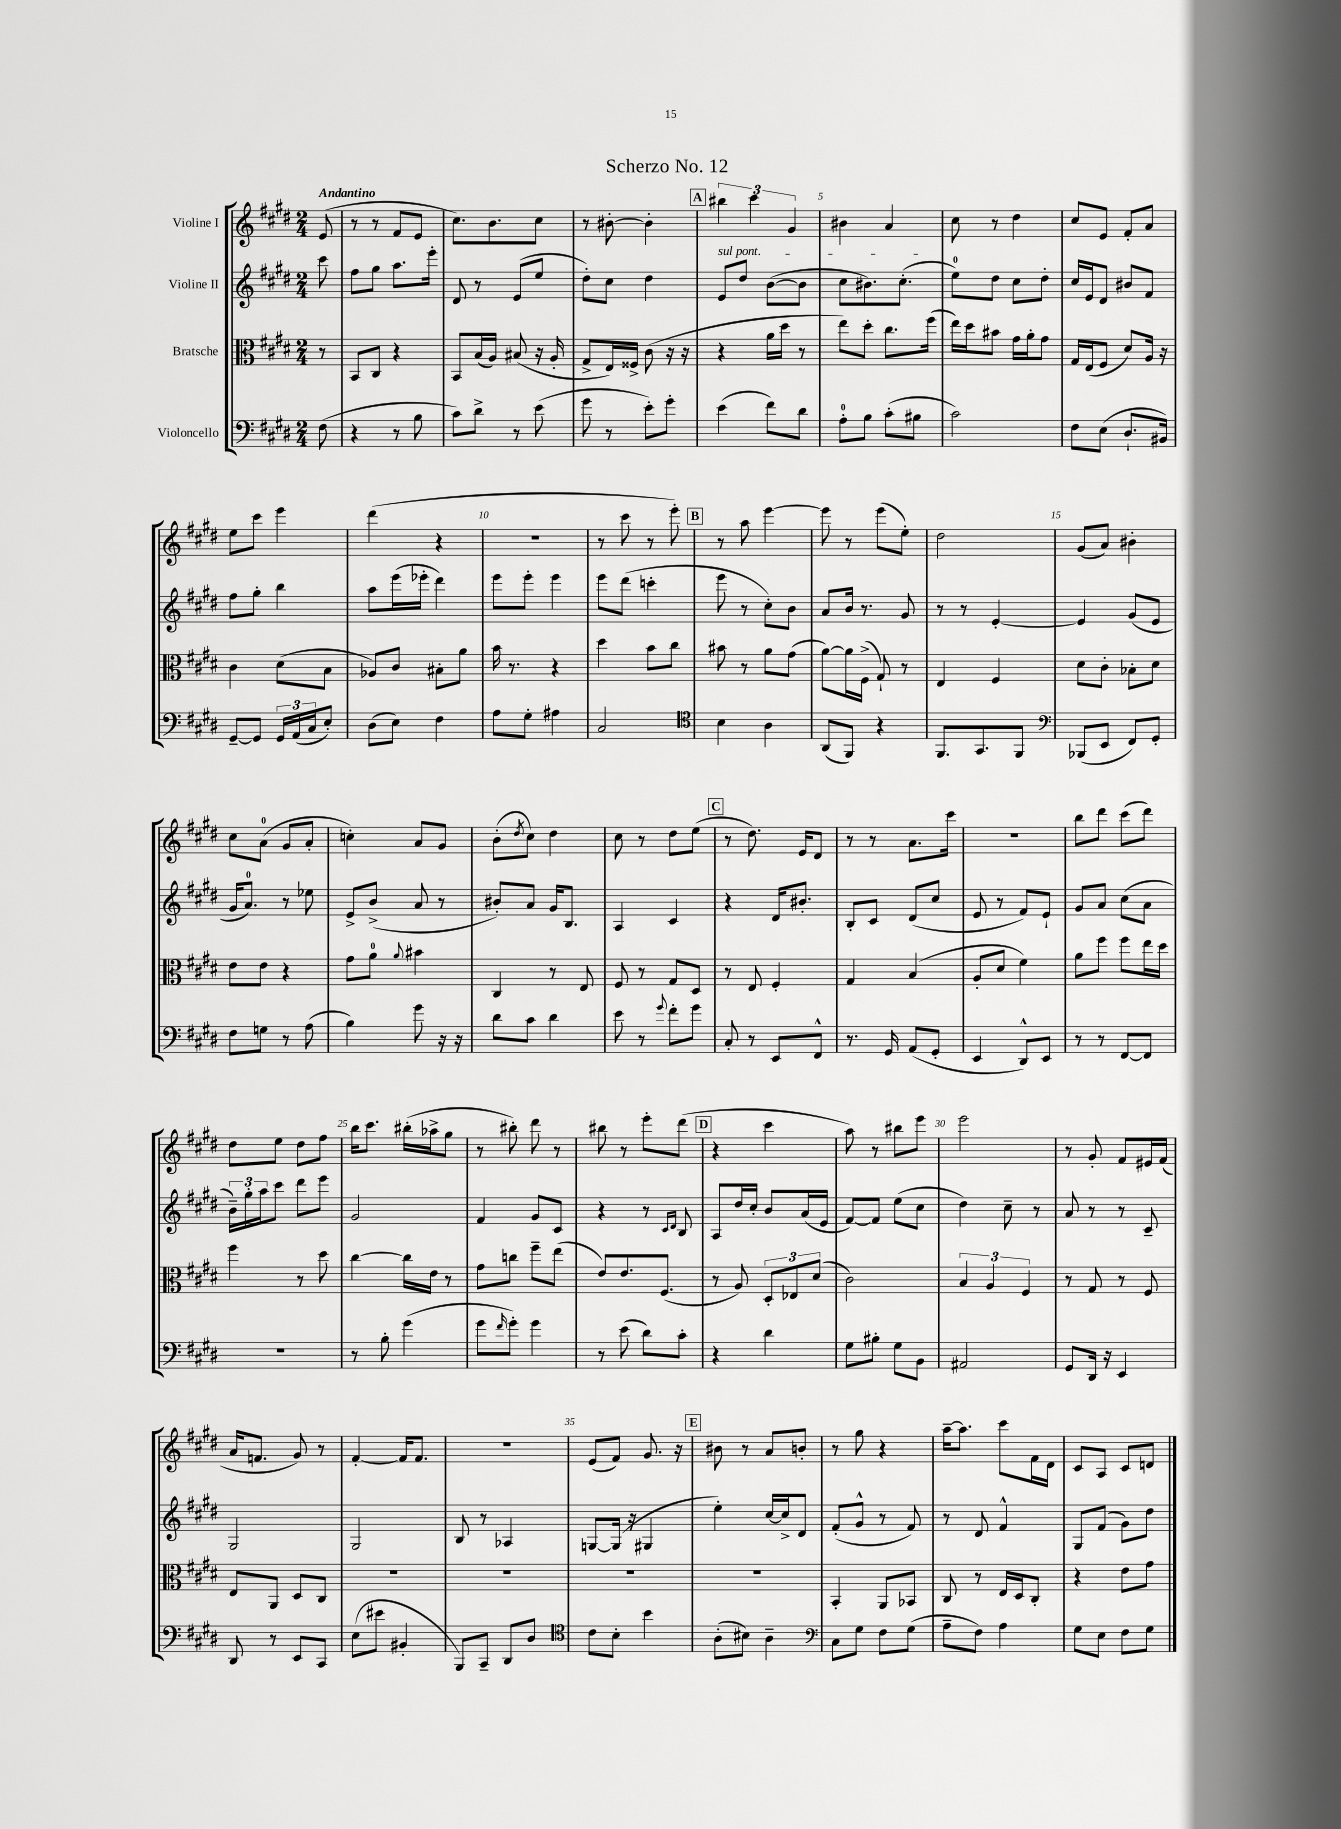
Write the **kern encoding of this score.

**kern	**kern	**kern	**kern
*staff4	*staff3	*staff2	*staff1
*clefF4	*clefC3	*clefG2	*clefG2
*k[f#c#g#d#]	*k[f#c#g#d#]	*k[f#c#g#d#]	*k[f#c#g#d#]
*M2/4	*M2/4	*M2/4	*M2/4
(8F#	8r	8ccc#	(8e
=	=	=	=
4r	8BB	8ff#	8r
.	8C#	8gg#	8r
8r	4r	8.aa	8f#
8B	.	.	8e
.	.	16eee'	.
=	=	=	=
8c#)	8BB	8d#	8.cc#)
8d#^	(16B	8r	.
.	16A)	.	8.b
8r	(8B#	(8e	.
(8e	16r	8ee	8cc#
.	16A'	.	.
=	=	=	=
8g#	8G#^	8dd#')	8r
8r	16E)	8cc#	[8b#'
.	16F##^	.	.
8e')	(8c#	4dd#	4b#']
8g#'	16r	.	.
.	16r	.	.
=	=	=	=
(4e	4r	8e	6bb#
.	.	8dd#	.
.	.	.	6ccc#
8f#)	16a	([8b	.
.	16dd#	.	.
.	.	.	6g#
8d#	8r	8b]	.
=	=	=	=
8A'	8ee)	8cc#	4b#
8B	8dd#'	8.b#)	.
(8c#'	8.cc#	.	4a
.	.	(8.cc#'	.
8B#	.	.	.
.	(16ff#	.	.
=	=	=	=
2c#)	16ee)	8ee)	8cc#
.	16dd#	.	.
.	8b#	8dd#	8r
.	16g#	8cc#	4dd#
.	16a'	.	.
.	8g#	8dd#'	.
=	=	=	=
8F#	16G#	16cc#	8cc#
.	(16E	16e	.
(8E	8F#	8d#	8e
8.D#`	8d#)	8b#	8f#'
.	16A	8f#	8a
16BB#)	16r	.	.
=	=	=	=
[8GG#~	4c#	8ff#	8ee
8GG#]	.	8gg#'	8ccc#
24GG#	(8d#	4bb	4eee
(24AA	.	.	.
24C#	.	.	.
8E')	8B	.	.
=	=	=	=
(8D#	8A-)	8aa	(4ddd#
8E)	8c#	(16eee	.
.	.	16eee-'	.
4F#	8B#'	4ddd#)	4r
.	8a	.	.
=	=	=	=
8A	16b	8eee	2r
.	8.r	.	.
8G#'	.	8eee'	.
4A#	4r	4eee	.
=	=	=	=
2C#	4dd#	8eee	8r
.	.	(8ddd#	8ccc#
.	8b	4ccc'	8r
.	8cc#	.	8eee')
=	=	=	=
*clefC4	*	*	*
4B	8b#	8eee	8r
.	8r	8r	8aa
4A	8a	8cc#')	[4eee
.	(8g#	8b	.
=	=	=	=
(8AA	[8a)	8a	8eee]
8FF#)	16a]	16b	8r
.	(16F#^	8.r	.
4r	8G#`)	.	(8eee
.	8r	8g#	8ee')
=	=	=	=
8.FF#	4E	8r	2dd#
.	.	8r	.
8.GG#	.	.	.
.	4F#	[4e'	.
8FF#	.	.	.
=	=	=	=
*clefF4	*	*	*
(8BBB-	8d#	4e]	(8g#
8EE	8c#'	.	8a)
8FF#)	8B-'	(8g#	4b#'
8GG#'	8d#	8e	.
=	=	=	=
8F#	8e	16g#	8cc#
.	.	8.a)	.
8G	8e	.	(8a
8r	4r	8r	8g#
(8A	.	8ee-	8a'
=	=	=	=
4B)	8g#	8e^	4cc')
.	8a	(8b^	.
.	8qqa	.	.
8g#	4b#	8a	8a
16r	.	8r	8g#
16r	.	.	.
=	=	=	=
8d#	4C#	8b#')	(8b'
.	.	.	8qdd#
8c#	.	8a	8cc#)
4d#	8r	16g#	4dd#
.	.	8.B	.
.	8E	.	.
=	=	=	=
8e	8F#	4A	8cc#
8r	8r	.	8r
8qqg#	.	.	.
8f#'	8G#	4c#	8dd#
8g#	8D#	.	(8ee
=	=	=	=
8C#'	8r	4r	8r
8r	8E	.	8.dd#)
8EE	4F#'	16d#	.
.	.	8.b#'	16e
8FF#^^	.	.	8d#
=	=	=	=
8.r	4G#	8B'	8r
.	.	8c#	8r
16GG#	.	.	.
(8AA	(4B	(8d#	8.a
8GG#'	.	8cc#	.
.	.	.	16ccc#
=	=	=	=
4EE	8A'	8e	2r
.	8d#	8r	.
8DD#^^)	4f#)	8f#)	.
8EE	.	8e`	.
=	=	=	=
8r	8a	8g#	8bb
8r	8ff#	8a	8ddd#
[8FF#	8ff#	(8cc#	(8ccc#
8FF#]	16ee	8a	8ddd#)
.	16dd#	.	.
=	=	=	=
2r	4ff#	24b~)	8dd#
.	.	24gg#'	.
.	.	24aa	.
.	.	8ccc#	8ee
.	8r	8ddd#	8dd#
.	8dd#	8eee	8ff#
=	=	=	=
8r	[4cc#	2g#	16bb
.	.	.	8.ccc#
8B'	.	.	.
(4g#	16cc#]	.	(16bb#'
.	16e	.	16aa-^
.	8r	.	8gg#
=	=	=	=
8g#	8g#	4f#	8r
16qqf#	.	.	.
8g#')	8cc	.	8bb#')
4g#	8ff#~	8g#	8ddd#
.	(8ee	8c#	8r
=	=	=	=
8r	8e)	4r	8bb#
(8e	8.e	.	8r
8d#)	.	8r	8eee'
.	(8.F#	.	.
.	.	16qqc#	.
.	.	16qqd#	.
8c#'	.	8B	(8ddd#
=	=	=	=
4r	8r	8A	4r
.	8A)	16dd#	.
.	.	16cc#'	.
4d#	12D#'	8b	4ccc#
.	12E-	.	.
.	.	(16a	.
.	(12d#	.	.
.	.	16e	.
=	=	=	=
8G#	2c#)	[8f#)	8aa)
8B#'	.	8f#]	8r
8G#	.	(8ee	8bb#
8BB	.	8cc#	8eee
=	=	=	=
2AA#	6B	4dd#)	2eee
.	6A	.	.
.	.	8cc#~	.
.	6F#	.	.
.	.	8r	.
=	=	=	=
8GG#	8r	8a	8r
16DD#	8G#	8r	8g#'
16r	.	.	.
4EE	8r	8r	8f#
.	8F#	8c#~	16e#
.	.	.	(16f#
=	=	=	=
8DD#	8E	2G#	16a
.	.	.	8.f
8r	8AA	.	.
8EE	8D#	.	8g#)
8CC#	8C#	.	8r
=	=	=	=
(8E	2r	2G#	[4f#'
8e#	.	.	.
4BB#'	.	.	16f#]
.	.	.	8.f#
=	=	=	=
8BBB)	2r	8B	2r
8CC#~	.	8r	.
8DD#	.	4A-	.
8D#	.	.	.
=	=	=	=
*clefC4	*	*	*
8c#	2r	[8G	(8e
8B'	.	(16G]	8f#)
.	.	16r	.
4b	.	4G#	8.g#
.	.	.	16r
=	=	=	=
(8A'	2r	4ee')	8b#
8B#)	.	.	8r
4A~	.	[16cc#	8a
.	.	16cc#^]	.
.	.	8d#	8b'
=	=	=	=
*clefF4	*	*	*
8C#	4BB'	(8f#'	8r
8G#	.	8g#^^	8gg#
8F#	8AA	8r	4r
(8G#	8BB-	8f#)	.
=	=	=	=
8A~	8C#	8r	[16aa~
.	.	.	8.aa]
8F#)	8r	8d#	.
4A	16E	4f#^^	8ccc#
.	16D#	.	.
.	8C#'	.	16f#
.	.	.	16d#
=	=	=	=
8G#	4r	8G#	8c#
8E	.	(8f#	8A
8F#	8e	8g#)	8c#
8G#	8g#	8dd#	8d
==	==	==	==
*-	*-	*-	*-
